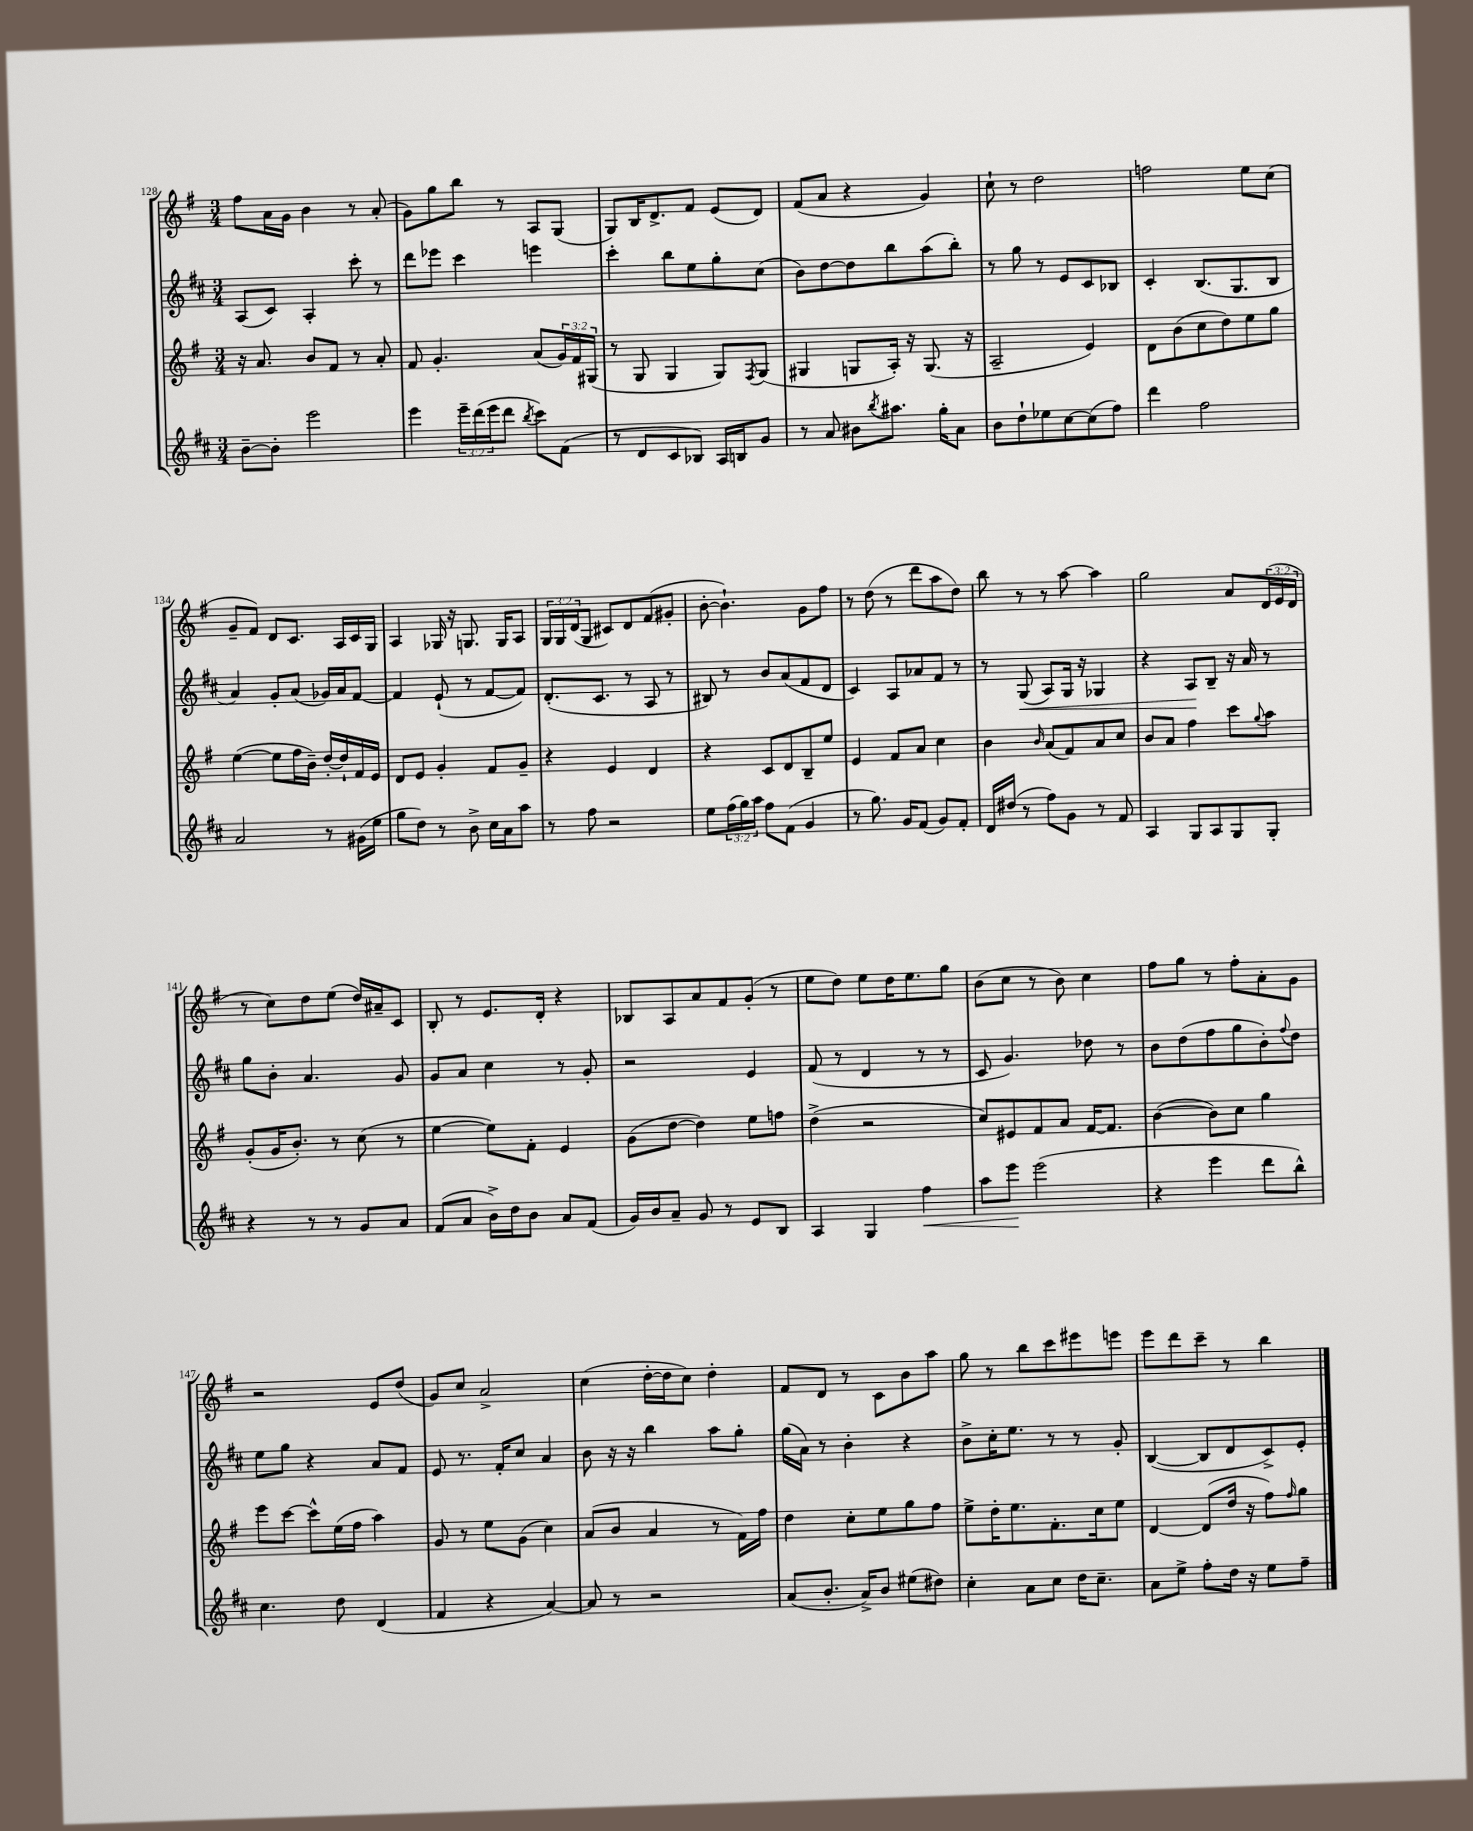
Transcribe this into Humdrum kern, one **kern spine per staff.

**kern	**dynam	**kern	**kern	**dynam	**kern
*part4	*part4	*part3	*part2	*part2	*part1
*staff4	*staff4	*staff3	*staff2	*staff2	*staff1
*clefG2	*	*clefG2	*clefG2	*	*clefG2
*k[f#c#]	*	*k[f#]	*k[f#c#]	*	*k[f#]
*M3/4	*	*M3/4	*M3/4	*	*M3/4
=128	=128	=128	=128	=128	=128
[8b~\L	.	16r	(8A/L	.	8ff#\L
.	.	8.a/	.	.	.
8b'\J]	.	.	8c#/J)	.	16a\L
.	.	.	.	.	16g\JJ
2eee\	.	8b/L	4A'/	.	4b\
.	.	8f#/J	.	.	.
.	.	8r	8ccc#'\	.	8r
.	.	8a'/	8r	.	(8a'/
=129	=129	=129	=129	=129	=129
4eee\	.	8f#/	8ddd\L	.	8g\L)
.	.	4.g'/	8eee-X\J	.	8gg\
24eee~\LL	.	.	4ccc#\	.	8bb\J
(24ddd\	.	.	.	.	.
24eee\J	.	.	.	.	.
8ddd\J	.	.	.	.	8r
8qbb/	.	.	.	.	.
8ccc#\L)	.	(8a/L	4eeen\	.	8A/L
(8f#\J	.	24g/L)	.	.	(8G/J
.	.	24f#/	.	.	.
.	.	(24G#X/JJ	.	.	.
=130	=130	=130	=130	=130	=130
8r	.	8r	4ccc#'\	.	8G/L)
8d/L	.	8G/	.	.	16B/K
.	.	.	.	.	8.d^/
8c#/	.	4G/	8bb\L	.	.
8B-X/J)	.	.	8ee\	.	8f#/J
16A/LL	.	8G/L)	8gg'\	.	(8e/L
16Bn/J	.	.	.	.	.
.	.	8qF#/	.	.	.
8g/J	.	(8G/J	(8cc#\J	.	8d/J)
=131	=131	=131	=131	=131	=131
8r	.	4G#X/	8b\L)	.	(8f#/L
8a/	.	.	[8dd\	.	8a/J
8b#X\L	.	8Gn/L	8dd\]	.	4r
8qbb/	.	.	.	.	.
8.aa#X\J	.	16A'/Jk)	8bb\	.	.
.	.	16r	.	.	.
.	.	(8.G/	(8aa\	.	4g/)
16gg'\KL	.	.	.	.	.
8a\J	.	.	8bb'\J)	.	.
.	.	16r	.	.	.
=132	=132	=132	=132	=132	=132
8b\L	.	2A~/	8r	.	8cc`\
8dd`\	.	.	8gg\	.	8r
8ee-X\	.	.	8r	.	2dd\
[8cc#\	.	.	8e/L	.	.
(8cc#\]	.	4e/)	8c#/	.	.
8ff#\J)	.	.	8B-X/J	.	.
=133	=133	=133	=133	=133	=133
4ddd\	.	8d\L	4c#'/	.	2ffn\
.	.	(8b\	.	.	.
2ff#\	.	8cc\	(8.B/L	.	.
.	.	8dd\)	.	.	.
.	.	.	8.G/	.	.
.	.	8ee\	.	.	8ee\L
.	.	8gg\J	8B/J	.	(8cc\J
!!LO:LB:g=z
=134	=134	=134	=134	=134	=134
2a/	.	([4ee\	4a/)	.	8g~/L
.	.	.	.	.	8f#/J)
.	.	8ee\L]	8g'/L	.	8d/L
.	.	16ff#\L	(8a/J	.	8.c/J
.	.	16b~\JJ)	.	.	.
8r	.	[16dd'/LL	16g-X/LL)	.	.
.	.	16dd`/]	16a/J	.	16A/LL
(16g#X\LL	.	16f#/	[8f#/J	.	16c/
16ee\JJ	.	16e/JJ	.	.	16G/JJ
=135	=135	=135	=135	=135	=135
8gg\L	.	8d/L	4f#/]	.	4A/
8dd\J)	.	8e/J	.	.	.
8r	.	4g'/	(8e`/	.	16G-X/
.	.	.	.	.	16r
8b^\	.	.	8r	.	8.Gn/
16cc#\LL	.	8f#/L	[8f#/L	.	.
16a\J	.	.	.	.	16G/KL
8aa\J	.	8g~/J	8f#/J])	.	8A/J
=136	=136	=136	=136	=136	=136
8r	.	4r	(8.d'/L	.	24G/LL
.	.	.	.	.	24G/
.	.	.	.	.	(24d/J
8ff#\	.	.	.	.	8G/J
.	.	.	8.c#/J	.	.
2r	.	4e/	.	.	8c#X/L)
.	.	.	8r	.	8d/
.	.	4d/	8A/	.	(8f#/
.	.	.	8r	.	8g#X'/J
=137	=137	=137	=137	=137	=137
8ee\L	.	4r	8B#X/)	.	[8b'\
(24ff#\L	.	.	8r	.	4.b`\])
24gg\)	.	.	.	.	.
24aa\JJ	.	.	.	.	.
8ff#\L	.	8c/L	8b/L	.	.
(8f#\J	.	8d/	(8a/	.	.
4g/	.	8B~/	8f#/	.	8g\L
.	.	8ee/J	8d/J	.	8ff#\J
=138	=138	=138	=138	=138	=138
8r	.	4e/	4c#/)	.	8r
8.gg\)	.	.	.	.	(8dd\
.	.	8f#/L	8A/L	.	8r
16g/KL	.	.	.	.	.
(8f#/J	.	8a/J	8a-X/	.	8ddd\L
8g/L)	.	4cc\	8f#/J	.	8aa\
8f#'/J	.	.	8r	.	8dd\J)
=139	=139	=139	=139	=139	=139
16d/LL	.	4b\	8r	.	8bb\
(16dd#X/JJ	.	.	.	.	.
!	!	!	!	!LO:HP:b	!
8r	.	.	(8G/	<	8r
.	.	16qqb/	.	.	.
8ff#\L)	.	(8a/L	8A/L)	.	8r
8g\J	.	8f#/)	16G/Jk	.	[8aa\
.	.	.	16r	.	.
8r	.	8a/	4G-X/	.	4aa\]
8f#/	.	8cc/J	.	.	.
=140	=140	=140	=140	=140	=140
4A/	.	8b/L	4r	.	2gg\
.	.	8a/J	.	.	.
8G/L	.	4ff#\	8A/L	.	.
8A/	.	.	8B~/J	[	.
8G/	.	8ccc\L	16r	.	8a/L
.	.	.	16a/	.	.
.	.	8qqgg/	.	.	.
8G'/J	.	8aa\J	8r	.	(24d/L
.	.	.	.	.	24e/
.	.	.	.	.	24d/JJ
!!LO:LB:g=z
=141	=141	=141	=141	=141	=141
4r	.	(8g'/L	8gg\L	.	8r
.	.	16g/K	8b'\J	.	8cc\L)
.	.	8.b'/J)	.	.	.
8r	.	.	4.a/	.	8dd\
8r	.	8r	.	.	(8ee\J
8g/L	.	(8cc\	.	.	16dd/LL)
.	.	.	.	.	16a#X~/J
8a/J	.	8r	8g/	.	8c/J
=142	=142	=142	=142	=142	=142
(8f#/L	.	[4ee\	8g/L	.	8B'/
8a/J	.	.	8a/J	.	8r
16b^\LL)	.	8ee\L])	4cc#\	.	8.e/L
16dd\J	.	.	.	.	.
8b\J	.	8f#'\J	.	.	.
.	.	.	.	.	16d'/Jk
8a/L	.	4e/	8r	.	4r
(8f#/J	.	.	8g'/	.	.
=143	=143	=143	=143	=143	=143
16g/LL)	.	(8g\L	2r	.	8B-X/L
16b/J	.	.	.	.	.
8a~/J	.	[8dd\J	.	.	8A/
8g/	.	4dd\])	.	.	8a/
8r	.	.	.	.	8f#/
8e/L	.	8ee\L	4e/	.	(8g'/J
8B/J	.	8ffn\J	.	.	8r
=144	=144	=144	=144	=144	=144
4A/	.	(4dd^\	(8f#/	.	8ee\L
.	.	.	8r	.	8dd\J)
4G/	.	2r	4d/	.	8ee\L
.	.	.	.	.	16dd\K
.	.	.	.	.	8.ee\
!	!LO:HP:b	!	!	!	!
4ff#\	<	.	8r	.	.
.	.	.	8r	.	8gg\J
=145	=145	=145	=145	=145	=145
8aa\L	.	8cc/L)	8c#/	.	(8b\L
8eee\J	.	8e#X/	4.g/)	.	8cc\J
(2eee\	[	8f#/	.	.	8r
.	.	8a/J	.	.	8b\)
.	.	[16f#/KL	8dd-X\	.	4cc\
.	.	8.f#/J]	.	.	.
.	.	.	8r	.	.
=146	=146	=146	=146	=146	=146
4r	.	([4b\	8b\L	.	8ff#\L
.	.	.	(8dd\	.	8gg\J
4eee\	.	8b\L])	8ff#\	.	8r
.	.	8cc\J	8gg\	.	8ff#'\L
8ddd\L	.	4gg\	8b'\)	.	8a'\
.	.	.	8qqff#/	.	.
8bb^^\J)	.	.	8dd\J	.	8g\J
!!LO:LB:g=z
=147	=147	=147	=147	=147	=147
4.cc#\	.	8eee\L	8ee\L	.	2r
.	.	[8ccc\J	8gg\J	.	.
.	.	8ccc^^\L]	4r	.	.
8dd\	.	(16ee\L	.	.	.
.	.	16ff#\JJ	.	.	.
(4d/	.	4aa\)	8a/L	.	8e/L
.	.	.	8f#/J	.	(8dd/J
=148	=148	=148	=148	=148	=148
4f#/	.	8g/	8e/	.	8g/L)
.	.	8r	8.r	.	8cc/J
4r	.	8ee\L	.	.	2a^/
.	.	.	16f#'/KL	.	.
.	.	(8g\J	8cc#/J	.	.
[4a/)	.	4cc\)	4a/	.	.
=149	=149	=149	=149	=149	=149
8a/]	.	(8a/L	8b\	.	(4cc\
8r	.	8b/J	16r	.	.
.	.	.	16r	.	.
2r	.	4a/	4bb\	.	[16dd'\LL
.	.	.	.	.	16dd\J]
.	.	.	.	.	8cc\J)
.	.	8r	8aa\L	.	4dd'\
.	.	16f#\LL)	8gg'\J	.	.
.	.	16ff#\JJ	.	.	.
=150	=150	=150	=150	=150	=150
(8a/L	.	4dd\	(16gg\LL	.	8f#/L
.	.	.	16a\JJ)	.	.
8.b'/J	.	.	8r	.	8d/J
.	.	8cc'\L	4b'\	.	8r
16a^/KL)	.	.	.	.	.
8b/J	.	8ee\	.	.	8c\L
(8ee#X\L	.	8gg\	4r	.	8b\
8dd#X\J)	.	8ff#\J	.	.	8aa\J
=151	=151	=151	=151	=151	=151
4cc#'\	.	8ee^\L	8b^\L	.	8gg\
.	.	16dd'\K	16cc#'\K	.	8r
.	.	8.ee\	8.ee\J	.	.
8a\L	.	.	.	.	8bb\L
8cc#\J	.	8.f#'\	8r	.	8ccc\
16dd\KL	.	.	8r	.	8eee#X\
8.cc#~\J	.	16cc\k	.	.	.
.	.	8ee\J	8g'/	.	8eeen\J
=152	=152	=152	=152	=152	=152
8a\L	.	[4d/	([4B/	.	8eee\L
8ee^\J	.	.	.	.	8ddd\
8ff#'\L	.	(8d/L]	8B/L]	.	8ccc~\J
16dd\Jk	.	16dd/Jk	8d/	.	8r
16r	.	16r	.	.	.
8ee\L	.	8ff#\L)	8c#^/)	.	4bb\
.	.	16qqff#/	.	.	.
8ff#~\J	.	8gg\J	8e'/J	.	.
==	==	==	==	==	==
*-	*-	*-	*-	*-	*-
